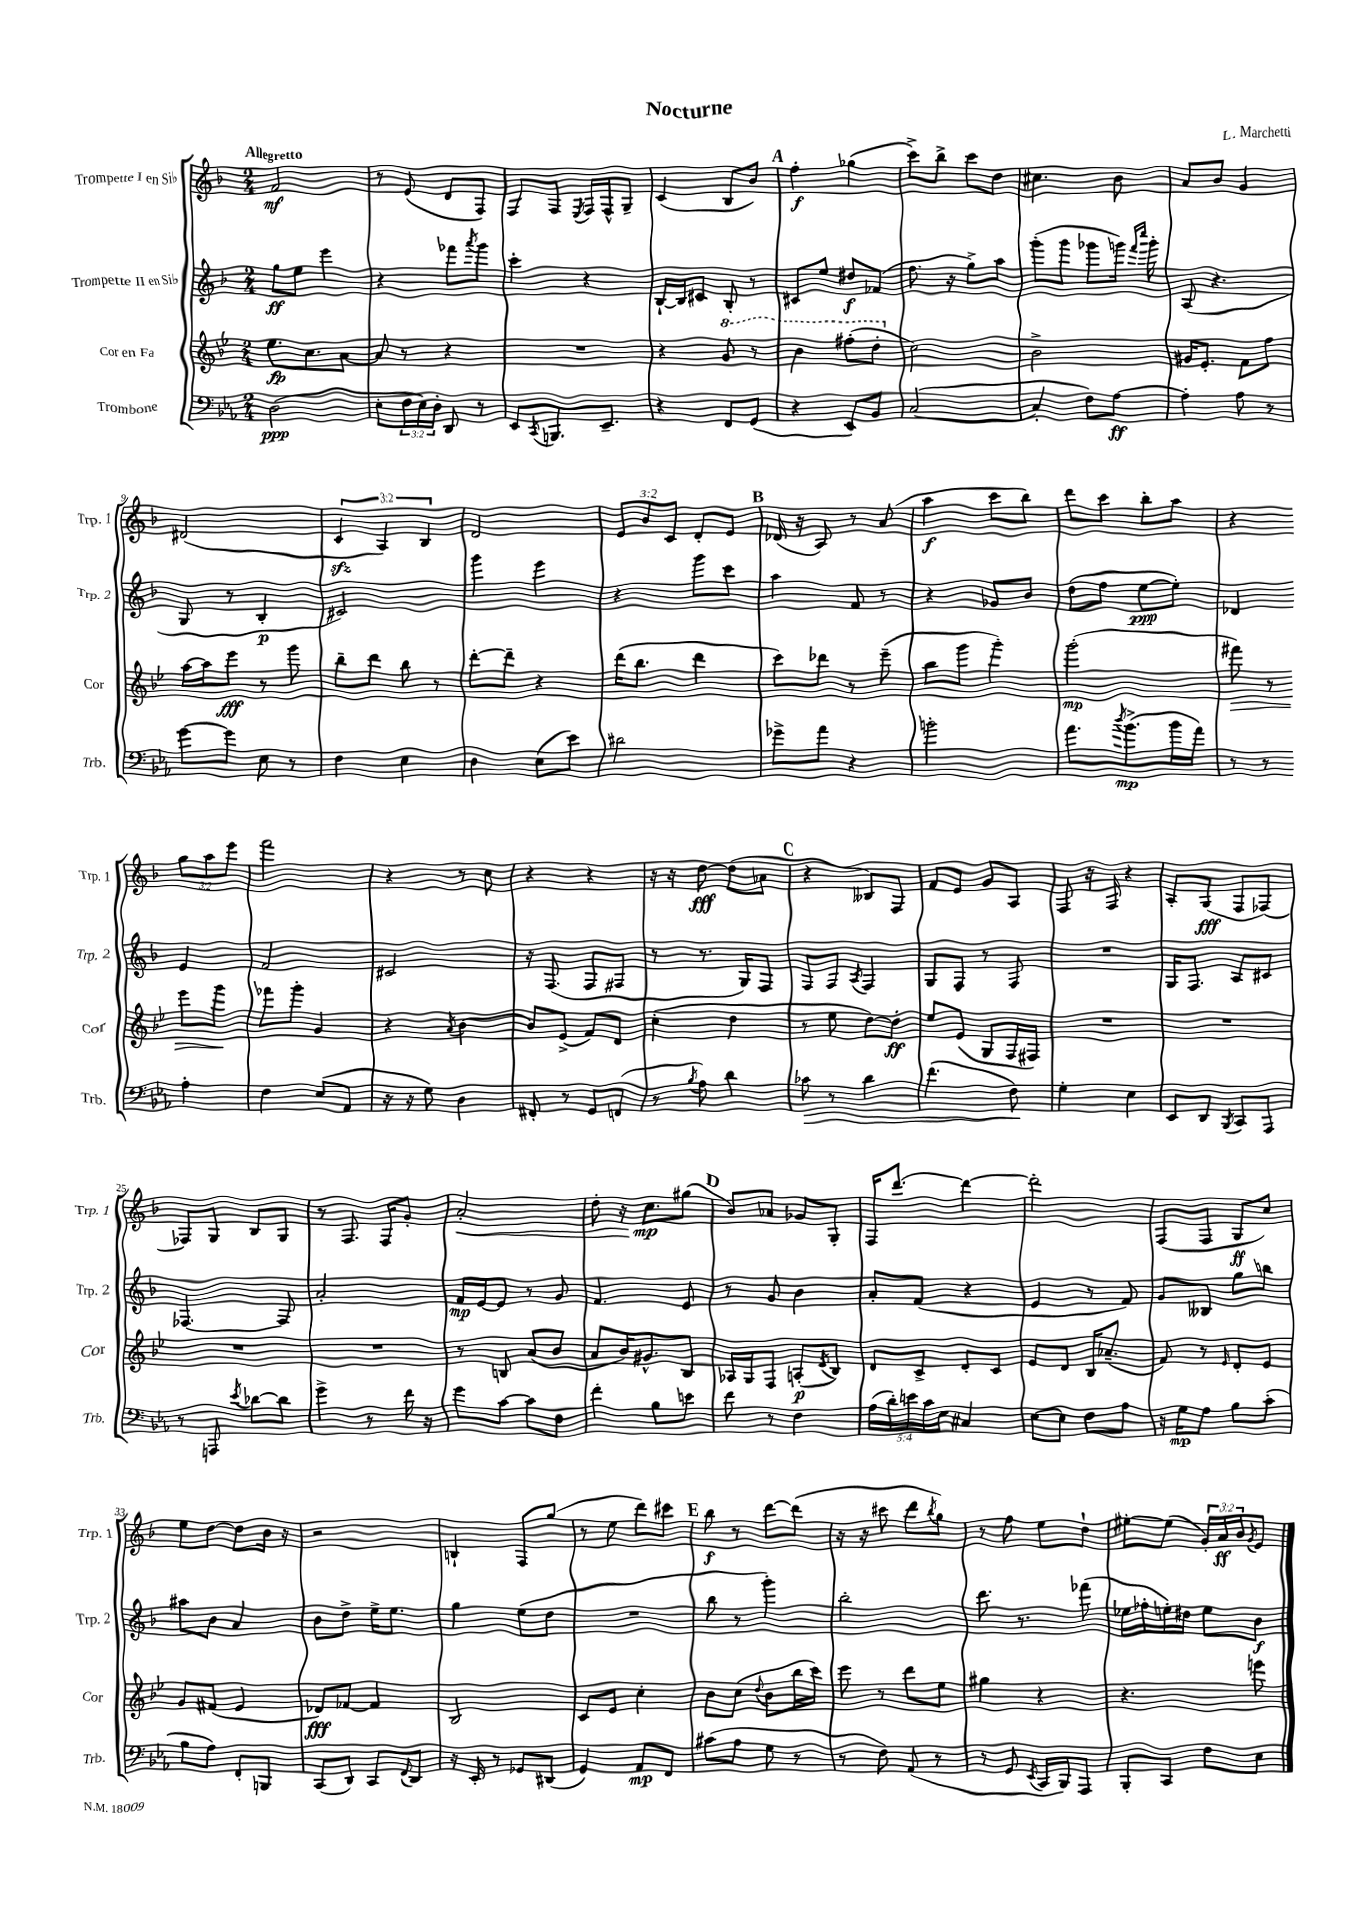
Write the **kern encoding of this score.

**kern	**dynam	**kern	**dynam	**kern	**dynam	**kern	**dynam
*part4	*part4	*part3	*part3	*part2	*part2	*part1	*part1
*staff4	*staff4	*staff3	*staff3	*staff2	*staff2	*staff1	*staff1
*I"Trombone	*	*I"Cor en Fa	*	*I"Trompette II en Si♭	*	*I"Trompette I en Si♭	*
*I'Trb.	*	*I'Cor	*	*I'Trp. 2	*	*I'Trp. 1	*
*clefF4	*	*clefG2	*	*clefG2	*	*clefG2	*
*k[b-e-a-]	*	*k[b-e-]	*	*k[b-]	*	*k[b-]	*
*M2/4	*	*M2/4	*	*M2/4	*	*M2/4	*
=1	=1	=1	=1	=1	=1	=1	=1
!	!	!	!	!	!	!LO:TX:a:B:t=Allegretto	!
(2D\	ppp	8.ee-\L	fp	8gg\L	ff	2f/	mf
.	.	.	.	8ee\J	.	.	.
.	.	8.cc\	.	.	.	.	.
.	.	.	.	4eee\	.	.	.
.	.	[8a\J	.	.	.	.	.
=2	=2	=2	=2	=2	=2	=2	=2
8E-'\L	.	8a/]	.	4r	.	8r	.
24F\L	.	8r	.	.	.	(8e/	.
24E-\)	.	.	.	.	.	.	.
24D'\JJ	.	.	.	.	.	.	.
8DD/	.	4r	.	8fff-X\L	.	8d/L	.
.	.	.	.	8qaaa/	.	.	.
8r	.	.	.	8ggg\J	.	8F/J)	.
=3	=3	=3	=3	=3	=3	=3	=3
8EE-/L	.	2r	.	4ccc'\	.	8F/L	.
8qCC/	.	.	.	.	.	.	.
8.BBBn/	.	.	.	.	.	8F/J	.
.	.	.	.	.	.	8qE/	.
.	.	.	.	4r	.	16F/LL	.
8.EE-~/J	.	.	.	.	.	16F^^/J	.
.	.	.	.	.	.	8G~/J	.
=4	=4	=4	=4	=4	=4	=4	=4
4r	.	4r	.	[16B-`/LL	.	(4c/	.
.	.	.	.	16B-/J]	.	.	.
.	.	.	.	8c#X/J	.	.	.
*	*	*8va	*	*	*	*	*
8FF/L	.	8gg/	.	8B-'/	.	8B-/L	.
(8GG/J	.	8r	.	8r	.	8b-/J)	.
!!LO:REH:place=s1:t=A
=5	=5	=5	=5	=5	=5	=5	=5
4r	.	4bb-\	.	8c#X/L	.	4ff'\	f
.	.	.	.	8ee/J	.	.	.
8EE-/L)	.	(8fff#X'\L	.	8dd#X/L	f	(4gg-X\	.
8BB-/J	.	8ddd'\J	.	(8f-X/J	.	.	.
=6	=6	=6	=6	=6	=6	=6	=6
*	*	*X8va	*	*	*	*	*
([2C/	.	2cc\)	.	8.ff\	.	8ccc^\L)	.
.	.	.	.	.	.	8bb-^\J	.
.	.	.	.	16r	.	.	.
.	.	.	.	8gg^\L)	.	8ccc\L	.
.	.	.	.	8aa\J	.	8dd\J	.
=7	=7	=7	=7	=7	=7	=7	=7
4C'/]	.	2b-^\	.	(8ggg'\L	.	4.cc#X\	.
.	.	.	.	8ggg\J	.	.	.
8F\L)	.	.	.	8ggg-X\L	.	.	.
[8A-\J	ff	.	.	16gggn\Jk)	.	8b-\	.
.	.	.	.	16qqfff/LL	.	.	.
.	.	.	.	16qqcccc/JJ	.	.	.
.	.	.	.	16ggg'\	.	.	.
=8	=8	=8	=8	=8	=8	=8	=8
4A-'\]	.	16g#X/KL	.	(8A/	.	8a/L	.
.	.	8.e-'/J	.	.	.	.	.
.	.	.	.	4.r	.	8b-/J	.
8A-\	.	8f\L	.	.	.	4g/	.
8r	.	8ff\J	.	.	.	.	.
!!LO:LB:g=z
=9	=9	=9	=9	=9	=9	=9	=9
[8g\L	.	[16aa\LL	.	8G/	.	(2d#X/	.
.	.	16aa\J]	.	.	.	.	.
8g\J]	.	8eee-\J	fff	8r	.	.	.
8E-\	.	8r	.	4B-'/	p	.	.
8r	.	8ggg\	.	.	.	.	.
=10	=10	=10	=10	=10	=10	=10	=10
4F\	.	8bb-~\L	.	2c#X/)	.	6czz/	.
.	.	8ddd\J	.	.	.	.	.
.	.	.	.	.	.	6A/)	.
4E-\	.	8bb-\	.	.	.	.	.
.	.	.	.	.	.	6B-/	.
.	.	8r	.	.	.	.	.
=11	=11	=11	=11	=11	=11	=11	=11
4D\	.	[8ddd'\L	.	4ggg\	.	2d/	.
.	.	8ddd~\J]	.	.	.	.	.
(8E-\L	.	4r	.	4eee\	.	.	.
8e-\J)	.	.	.	.	.	.	.
=12	=12	=12	=12	=12	=12	=12	=12
2d#X\	.	(16ddd\KL	.	4r	.	12e/L	.
.	.	8.bb-\J	.	.	.	.	.
.	.	.	.	.	.	12b-/	.
.	.	.	.	.	.	12c/J	.
.	.	4ddd\	.	8ggg\L	.	8d'/L	.
.	.	.	.	8ccc\J	.	8e/J	.
!!LO:REH:place=s1:t=B
=13	=13	=13	=13	=13	=13	=13	=13
8g-X^\L	.	8ccc\L)	.	4aa\	.	(16d-X/	.
.	.	.	.	.	.	16r	.
8a-\J	.	8ddd-X\J	.	.	.	8A/)	.
4r	.	8r	.	8f/	.	8r	.
.	.	(8eee-~\	.	8r	.	(8a/	.
=14	=14	=14	=14	=14	=14	=14	=14
2bn'\	.	8bb-\L	.	4r	.	4aa\	f
.	.	8ggg\J	.	.	.	.	.
.	.	4ggg'\)	.	8g-X/L	.	8ccc\L	.
.	.	.	.	8b-/J	.	8bb-\J)	.
=15	=15	=15	=15	=15	=15	=15	=15
8.a-\L	.	(2ggg'\	mp	(8dd\L	.	8ddd\L	.
.	.	.	.	8ff\J	.	8ccc\J	.
8qdd/	.	.	.	.	.	.	.
(8.b-^\	mp	.	.	.	.	.	.
.	.	.	.	[8ee\L	ppp	8bb-'\L	.
16b-\L	.	.	.	8ee'\J])	.	8aa\J	.
16a-\JJ)	.	.	.	.	.	.	.
=16	=16	=16	=16	=16	=16	=16	=16
!	!	!	!LO:HP:b	!	!	!	!
8r	.	8fff#X\)	>	4d-X/	.	4r	.
8r	.	8r	.	.	.	.	.
4A-'\	.	8eee-\L	.	4e/	.	12gg\L	.
.	.	.	.	.	.	12aa\	.
.	.	8ggg\J	.	.	.	.	.
.	.	.	.	.	.	12eee\J	.
.	.	.	]	.	.	.	.
!!LO:LB:g=z
=17	=17	=17	=17	=17	=17	=17	=17
4F\	.	8fff-X\L	.	2f/	.	2fff\	.
.	.	8ggg'\J	.	.	.	.	.
(8E-/L	.	4g/	.	.	.	.	.
8AA-/J	.	.	.	.	.	.	.
=18	=18	=18	=18	=18	=18	=18	=18
16r	.	4r	.	2c#X/	.	4r	.
16r	.	.	.	.	.	.	.
8G\)	.	.	.	.	.	.	.
.	.	8qa/	.	.	.	.	.
4D\	.	[4b-\	.	.	.	8r	.
.	.	.	.	.	.	8cc\	.
=19	=19	=19	=19	=19	=19	=19	=19
8FF#X'/	.	8b-/L]	.	16r	.	4r	.
.	.	.	.	(8.F/	.	.	.
8r	.	(8e-^/J	.	.	.	.	.
8GG/L	.	8f/L)	.	8F/L	.	4r	.
(8FFn/J	.	8d/J	.	8F#X/J	.	.	.
=20	=20	=20	=20	=20	=20	=20	=20
8r	.	(4cc'\	.	8r	.	16r	.
.	.	.	.	.	.	16r	.
8qB-/	.	.	.	.	.	.	.
8A-\)	.	.	.	8.r	.	[8dd\	fff
4d\	.	4dd\	.	.	.	(8dd\L]	.
.	.	.	.	16G/KL)	.	.	.
.	.	.	.	8F/J	.	8a-X\J	.
!!LO:REH:place=s1:t=C
=21	=21	=21	=21	=21	=21	=21	=21
!	!LO:HP:b	!	!	!	!	!	!
8c-X\	>	8r	.	8F/L	.	4r	.
8r	.	8ee-\	.	8F/J	.	.	.
.	.	.	.	8qA/	.	.	.
4d\	.	[8dd\L)	.	4F/	.	8B--X/L)	.
.	.	8dd'\J]	ff	.	.	8F/J	.
=22	=22	=22	=22	=22	=22	=22	=22
(4.f\	.	8ee-/L	.	8G/L	.	8f/L	.
.	.	(8e-/J	.	8F/J	.	8e/J	.
.	.	8G/L	.	8r	.	8g/L	.
8F\)	.	16F/L	.	8F/	.	8A/J	.
.	.	16F#X/JJ)	.	.	.	.	.
.	]	.	.	.	.	.	.
=23	=23	=23	=23	=23	=23	=23	=23
4G'\	.	2r	.	2r	.	8F/	.
.	.	.	.	.	.	16r	.
.	.	.	.	.	.	16F/	.
4E-\	.	.	.	.	.	4r	.
=24	=24	=24	=24	=24	=24	=24	=24
8EE-/L	.	2r	.	16G/KL	.	8A'/L	.
.	.	.	.	8.F/J	.	.	.
8DD/J	.	.	.	.	.	(8G/J	fff
8qBBB-/	.	.	.	.	.	.	.
8CC/L	.	.	.	8A/L	.	8F/L	.
8AAA-/J	.	.	.	8c#X/J	.	[8F-X/J)	.
!!LO:LB:g=z
=25	=25	=25	=25	=25	=25	=25	=25
8r	.	2r	.	[4.F-X/	.	8F-X/L]	.
8AAAn/	.	.	.	.	.	8G/J	.
8qe-/	.	.	.	.	.	.	.
[8d-X\L	.	.	.	.	.	8B-/L	.
8d-\J]	.	.	.	8F-/]	.	8G/J	.
=26	=26	=26	=26	=26	=26	=26	=26
4g^\	.	2r	.	2a'/	.	8r	.
.	.	.	.	.	.	8.F/	.
8r	.	.	.	.	.	.	.
.	.	.	.	.	.	16F/KL	.
16f\	.	.	.	.	.	8g'/J	.
16r	.	.	.	.	.	.	.
=27	=27	=27	=27	=27	=27	=27	=27
!	!	!	!	!	!	!	!LO:HP:b
8g\L	.	8r	.	16f/LL	mp	2a'/	<
.	.	.	.	[16e/J	.	.	.
[8c\J	.	8Bn/	.	8e/J]	.	.	.
8c\L]	.	(8a/L	.	8r	.	.	.
8F\J	.	8b-/J	.	8g/	.	.	.
=28	=28	=28	=28	=28	=28	=28	=28
4f'\	.	8a/L	.	4.f/	.	8dd'\	.
.	.	16b-/K)	.	.	.	16r	.
.	.	8.g#X^^/	.	.	.	8.cc\L	mp
8B-\L	.	.	.	.	.	.	.
8en\J	.	8B-/J	.	8e/	.	(8gg#X\J	[
!!LO:REH:place=s1:t=D
=29	=29	=29	=29	=29	=29	=29	=29
8f\	.	16A-X/LL	.	8r	.	8b-/L)	.
.	.	16G/J	.	.	.	.	.
8r	.	8F/J	.	8g/	.	8a-X/J	.
4F\	.	(8An'/L	p	4b-\	.	8g-X/L	.
.	.	8qd/	.	.	.	.	.
.	.	8B-/J)	.	.	.	8G'/J	.
=30	=30	=30	=30	=30	=30	=30	=30
(20A-\LL	.	8d/L	.	8a'/L	.	16F/KL	.
20d'\)	.	.	.	.	.	.	.
.	.	.	.	.	.	[8.ddd/J	.
20en\	.	.	.	.	.	.	.
.	.	8c^/J	.	(8f/J	.	.	.
20c\	.	.	.	.	.	.	.
20E-\JJ	.	.	.	.	.	.	.
4C#X/	.	8d'/L	.	4r	.	4ddd\_	.
.	.	8c/J	.	.	.	.	.
=31	=31	=31	=31	=31	=31	=31	=31
[8E-\L	.	8e-/L	.	4e/	.	2ddd'\]	.
8E-\J]	.	8d/J	.	.	.	.	.
8F\L	.	16B-/KL	.	8r	.	.	.
.	.	(8.a-X~/J	.	.	.	.	.
8A-\J	.	.	.	8f/)	.	.	.
=32	=32	=32	=32	=32	=32	=32	=32
16r	.	8f/)	.	8g/L	.	(8F/L	.
16G\KL	mp	.	.	.	.	.	.
8A-\J	.	8r	.	8B--X/J	.	8F/J	.
.	.	16qqe-/	.	.	.	.	.
8B-\L	.	8d'/L	.	8gg\L	.	8G/L	ff
(8c'\J	.	8e-/J	.	8bbn\J	.	8cc/J)	.
!!LO:LB:g=z
=33	=33	=33	=33	=33	=33	=33	=33
8B-\L	.	8g/L	.	8aa#X\L	.	8ee\L	.
8A-\J)	.	(8f#X/J	.	8b-\J	.	[8dd\J	.
8FF'/L	.	4e-/	.	4a/	.	8dd\L]	.
8BBBn/J	.	.	.	.	.	16b-\Jk	.
.	.	.	.	.	.	16r	.
=34	=34	=34	=34	=34	=34	=34	=34
(8CC/L	.	8d-X/L)	fff	8b-\L	.	2r	.
8DD/J)	.	[8f-X/J	.	8dd^\J	.	.	.
8CC/L	.	4f-/]	.	16ee^\KL	.	.	.
.	.	.	.	8.ee\J	.	.	.
8qqFF/	.	.	.	.	.	.	.
8DD/J	.	.	.	.	.	.	.
=35	=35	=35	=35	=35	=35	=35	=35
16r	.	2B-/	.	4gg\	.	4Bn`/	.
16EE-'/	.	.	.	.	.	.	.
8r	.	.	.	.	.	.	.
8GG-X/L	.	.	.	(8ee\L	.	8F/L	.
(8DD#X/J	.	.	.	8dd\J	.	(8gg/J	.
=36	=36	=36	=36	=36	=36	=36	=36
4GG/)	.	8c/L	.	2r	.	8r	.
.	.	8e-/J	.	.	.	8ee\	.
8AA-/L	mp	4cc'\	.	.	.	8ddd\L)	.
8FF/J	.	.	.	.	.	8ccc#X\J	.
!!LO:REH:place=s1:t=E
=37	=37	=37	=37	=37	=37	=37	=37
(8c#X\L	.	8b-\L	.	8bb-\	.	8bb-\	f
8A-\J	.	(8cc\J	.	8r	.	8r	.
.	.	8qqdd/	.	.	.	.	.
8G\	.	8b-\L	.	4ggg'\)	.	[8ddd\L	.
8r	.	16bb-\L	.	.	.	(8ddd\J]	.
.	.	16ccc\JJ)	.	.	.	.	.
=38	=38	=38	=38	=38	=38	=38	=38
8r	.	8eee-\	.	2bb-'\	.	16r	.
.	.	.	.	.	.	16r	.
8F\)	.	8r	.	.	.	8ccc#X\	.
(8AA-/	.	8ddd\L	.	.	.	8ddd\L	.
.	.	.	.	.	.	8qbb-/	.
8r	.	8ee-\J	.	.	.	8gg\J)	.
=39	=39	=39	=39	=39	=39	=39	=39
8r	.	4gg#X\	.	8.ddd\	.	8r	.
8GG/	.	.	.	.	.	8ff\	.
.	.	.	.	8.r	.	.	.
8qEE-/	.	.	.	.	.	.	.
16CC/LL	.	4r	.	.	.	8ee\L	.
16BBB-/J)	.	.	.	.	.	.	.
8AAA-/J	.	.	.	(8fff-X\	.	8dd`\J	.
=40	=40	=40	=40	=40	=40	=40	=40
8BBB-'/L	.	4.r	.	16ee-X\LL	.	[8ee#X'\L	.
.	.	.	.	16ff-X'\	.	.	.
8CC/J	.	.	.	16een'\)	.	(8ee#\J]	.
.	.	.	.	16dd#X\JJ	.	.	.
8F\L	.	.	.	8ee\L	.	24g'/LL)	.
.	.	.	.	.	.	24a/	ff
.	.	.	.	.	.	24b-/J	.
.	.	.	.	.	.	8qg/	.
8E-\J	.	8eeen\	.	8b-\J	f	8e/J	.
==	==	==	==	==	==	==	==
*-	*-	*-	*-	*-	*-	*-	*-
